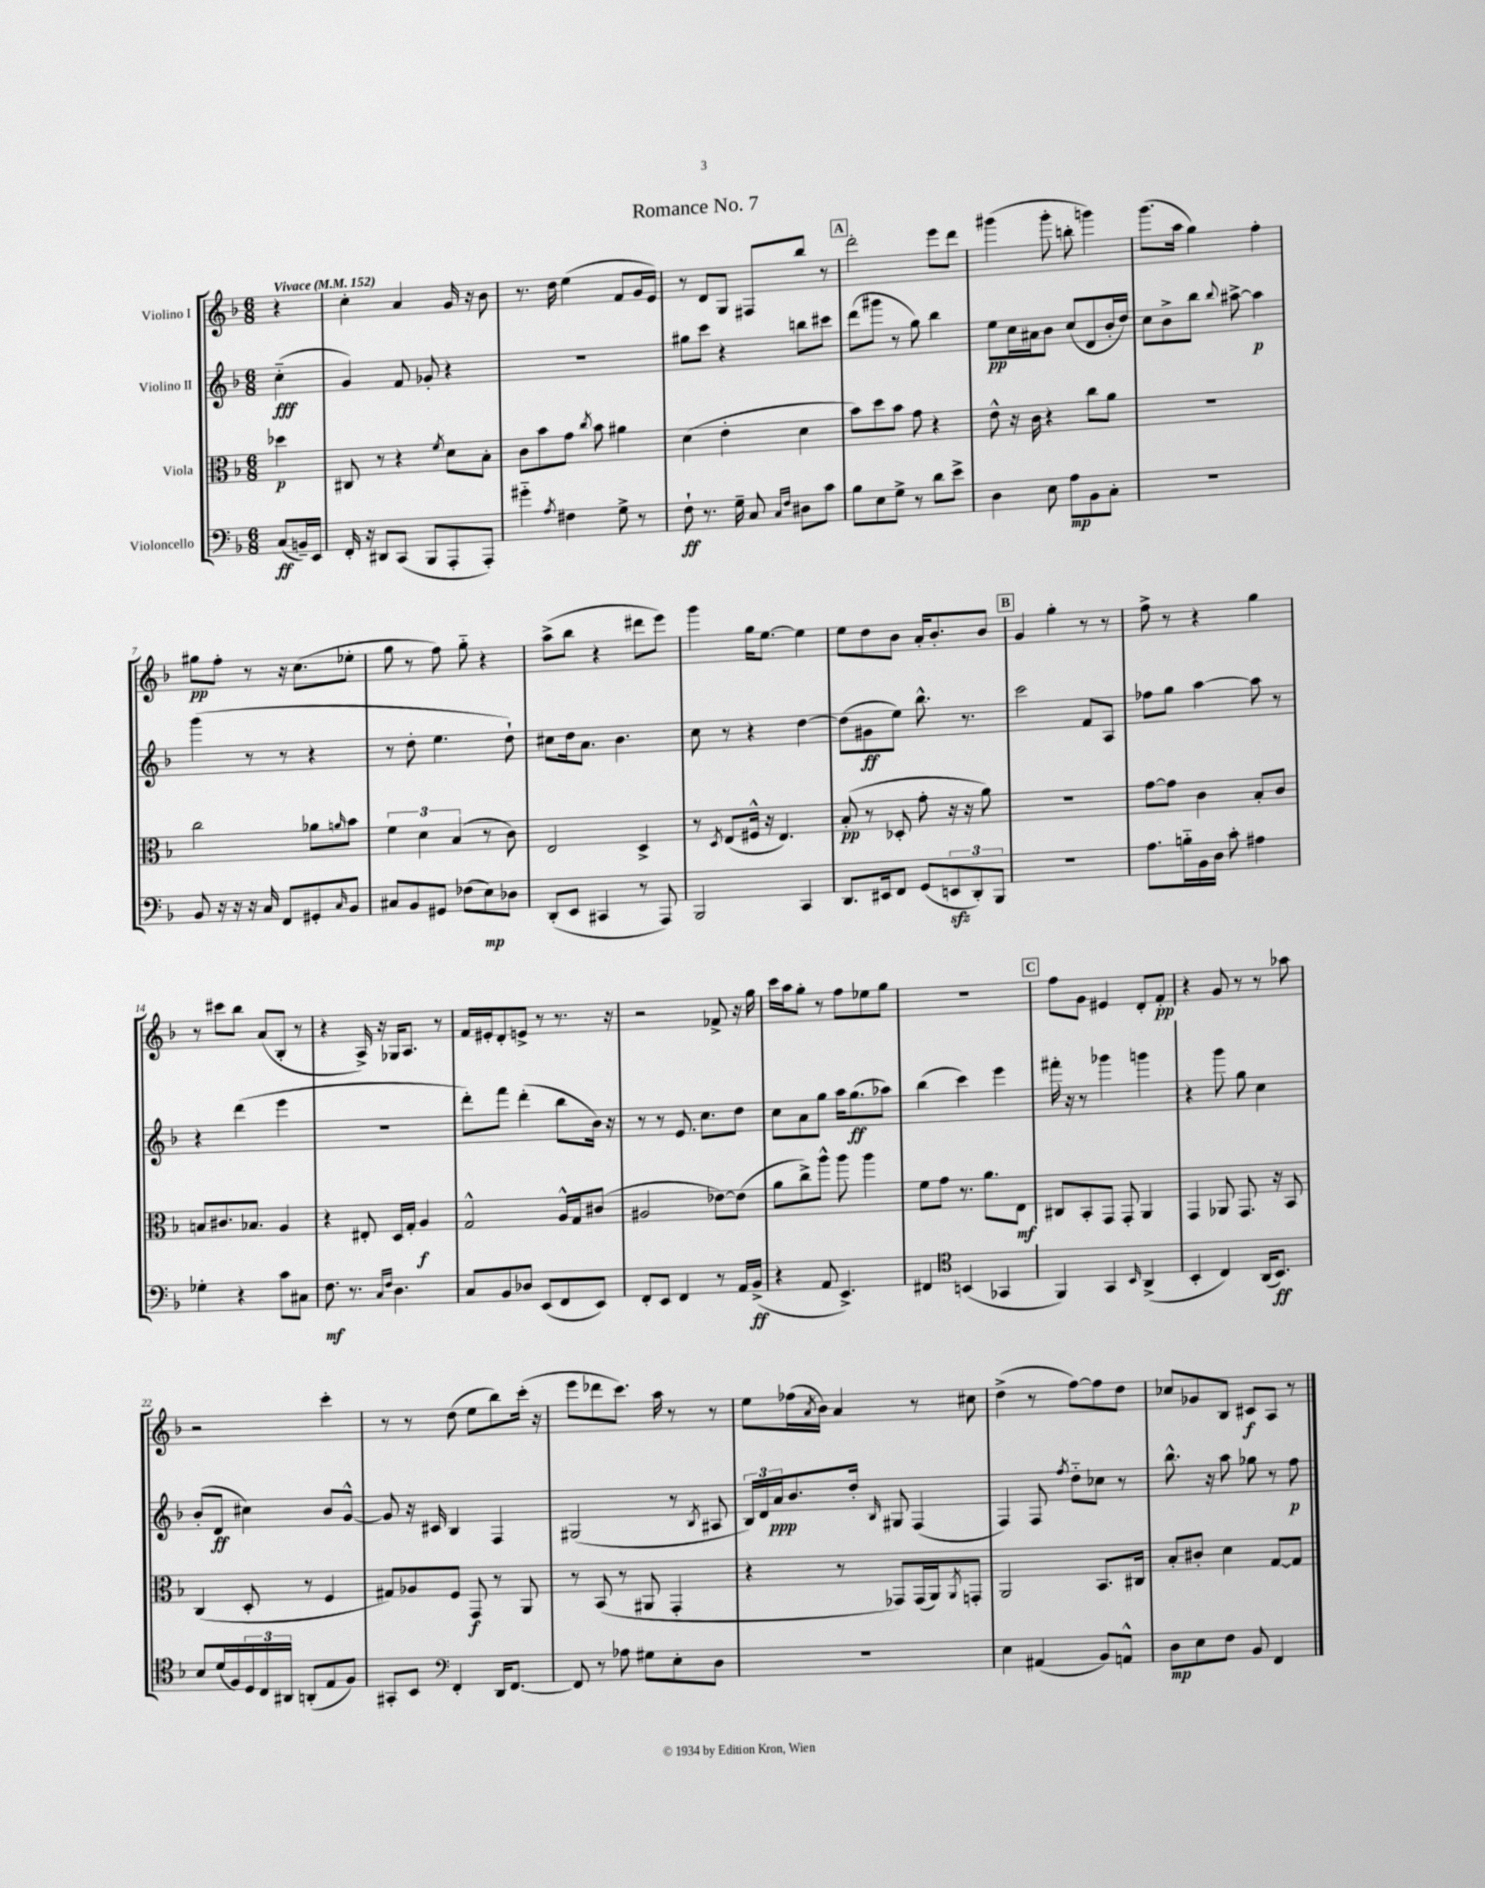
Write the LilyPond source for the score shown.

\header { title = "Romance No. 7" }
<<
\new StaffGroup <<
\new Staff = "s0" \with { instrumentName = "Violino I" } {
    \clef treble \key f \major \numericTimeSignature \time 6/8 \partial 4 \tempo "Vivace" 4 = 152
    r4 |
    c''4-. a'4 g'16 r16 bes'8 |
    r8. d''16 e''4( f'8 g'16 e'16) |
    r8 d'8 g8 fis8 bes''8 r8 |
    \mark \markup { \box "A" } d'''2-. e'''8 d'''8 |
    gis'''4( gis'''8-. b''8-. g'''4) |
    g'''8.( a''16 g''4) f''4-. |
    gis''8\pp f''8-. r8 r16 c''8.( ees''8-. |
    g''8 r8 f''8) g''8-_ r4 |
    a''8->( bes''8 r4 dis'''8 e'''8) |
    g'''4 g''16 e''8.~ e''4 |
    e''8 d''8 bes'8 a'16-. bes'8.-. bes'8 |
    \mark \markup { \box "B" } g'4 g''4-. r8 r8 |
    f''8-> r8 r4 g''4 |
    r8 cis'''8 bes''8 a'8( bes8-. r8 |
    r4 a16->) r16 ges16 a8. r8 |
    f'16 eis'16-. d'8-. e'8-> r8 r8. r16 |
    r2 fes'8-> r16 g''16 |
    c'''16 a''16 g''8-. r8 f''8 ees''8 g''8 |
    R2. |
    \mark \markup { \box "C" } f''8 g'8 eis'4 d'8-. f'8-.\pp |
    r4 g'8 r8 r8 aes''8 |
    r2 c'''4-. |
    r8 r8 d''8( e''8 bes''8) c'''16-.( r16 |
    e'''8 des'''8 c'''8.) a''16 r8 r8 |
    e''8 fes''16( \acciaccatura { a'8 } bes'16) a'4 r8 cis''8 |
    d''4->( r8 f''8~) f''8 d''8 |
    ces''8 ges'8 bes8 cis'8\f a8 r8 \bar "|." |
}
\new Staff = "s1" \with { instrumentName = "Violino II" } {
    \clef treble \key f \major \numericTimeSignature \time 6/8 \partial 4
    c''4-_\fff( |
    g'4) f'8 ges'8-. r4 |
    R2. |
    gis''8 c'''8 r4 b''8 cis'''8 |
    \mark \markup { \box "A" } d'''8( gis'''8 r8 g''8) bes''4 |
    e''8\pp c''16 ais'16 bes'8 c''8( d'8 bes'16-. d''16) |
    c''8 bes'8-> bes''8 \appoggiatura { bes''8 } ais''8~-> ais''4\p |
    g'''4( r8 r8 r4 |
    r8 d''8-. e''4. d''8-!) |
    cis''8 d''16 a'8. bes'4. |
    c''8 r8 r4 d''4~ |
    d''8( gis'8\ff e''8) bes''8.-^ r8. |
    \mark \markup { \box "B" } c'''2 f'8 a8 |
    fes''8 g''8 a''4~ a''8 r8 |
    r4 d'''4( e'''4 |
    R2. |
    d'''8-.) f'''8 d'''4-.( bes''8 bes'16) r16 |
    r8 r8 e'8. c''8. d''8 |
    c''8 a'8 g''8 a''16 g''8.\ff( aes''8) |
    bes''4( c'''4) e'''4 |
    \mark \markup { \box "C" } fis'''16-. r16 r8 ges'''4 g'''4 |
    r4 g'''8 g''8 c''4 |
    bes'8-.( d'8\ff cis''4) bes'8 g'8~-^ |
    g'8 r16 cis'16 bes4 f4 |
    gis2( r8 \acciaccatura { bes8 } ais8 |
    \tuplet 3/2 { bes16) d'16 a'16\ppp } bes'8. d''16-. \grace { bes16 } gis8 f4( |
    f4) f8 \acciaccatura { f''8 } d''8-_ ces''8 r8 |
    bes''8.-^ r16 a''8 ges''8 r8 f''8\p \bar "|." |
}
\new Staff = "s2" \with { instrumentName = "Viola" } {
    \clef alto \key f \major \numericTimeSignature \time 6/8 \partial 4
    des''4\p |
    cis8 r8 r4 \acciaccatura { f'8 } d'8 bes8-. |
    c'8 bes'8 g'8 \acciaccatura { c''8 } bes'8 ais'4 |
    d'4( e'4-. d'4 |
    \mark \markup { \box "A" } bes'8) d''8 bes'8 g'8 r4 |
    e'8-^ r16 c'16 r4 c''8 a'8 |
    R2. |
    c''2 aes'8 \grace { a'16 } bes'8 |
    \tuplet 3/2 { f'4 d'4 bes4( } r8 c'8) |
    e2 d4-> |
    r8 \acciaccatura { d8 } e8( fis16-^ r16 e4.) |
    bes8-.\pp( r8 des8-. g'8-. r16 r16 a'8) |
    \mark \markup { \box "B" } R2. |
    g'8~ g'8 c'4 bes8-. c'8 |
    b8 cis'8. bes8. a4 |
    r4 eis8-. d16 g16-. a4\f |
    g2-^ a16-^ g16 cis'8( |
    ais2 ees'8~) ees'8( |
    a'8 c''8->) a''8-^ a''8 a''4 |
    f'8 g'8 r8. a'8. e8\mf |
    \mark \markup { \box "C" } cis8 bes,8-. g,8 g,8-. a,4 |
    g,4 aes,8 g,8. r16 bes,8 |
    c4( d8-. r8 f4 |
    gis8) aes8 f8 g,8\f r8 a,8 |
    r8 bes,8( r8 ais,8 g,4-. |
    r4 r8 ges,8) ges,16( a,16) \acciaccatura { a,8 } g,8-. |
    a,2 bes,8. cis16 |
    bes8-. cis'8-. d'4 g8~ g8 \bar "|." |
}
\new Staff = "s3" \with { instrumentName = "Violoncello" } {
    \clef bass \key f \major \numericTimeSignature \time 6/8 \partial 4
    c8\ff( b,16--) e,16 |
    f,16-. r16 dis,8 c,8( bes,,8 a,,8-. a,,8-.) |
    gis'4-_ \acciaccatura { a8 } fis4 g8-> r8 |
    f8-!\ff r8. g16-- c8 \grace { c16 f16 } dis8 c'8 |
    \mark \markup { \box "A" } bes8 e8 g8-> r8 d'8 e'8-> |
    d4 e8 a8\mp bes,8 c8-. |
    R2. |
    bes,8 r16 r16 r16 c16 f,8 gis,8-. \grace { c16 } bes,8 |
    cis8 bes,8 gis,8 fes8( e8\mp) des8 |
    d,8-.( e,8 cis,4 r8 a,,8) |
    bes,,2 c,4 |
    d,8. eis,16 f,8 g,8( \tuplet 3/2 { e,8\sfz d,8-.) bes,,8 } |
    \mark \markup { \box "B" } R2. |
    a8. b16-_ bes,16 d16 c'8-. ais4 |
    ges4-. r4 c'8 cis8 |
    f8.\mf r8. \grace { c16 f16 } d4. |
    c8 bes,8 des8 e,8( f,8 e,8) |
    f,8-. e,8 f,4 r8 a,16 bes,16->\ff( |
    r4 a,8 e,4.->) |
    fis,4 \clef tenor b,4( ges,4 |
    \mark \markup { \box "C" } f,4) g,4 \grace { bes,16 } a,4->( |
    bes,4-. c4) a,16( bes,8.\ff) |
    bes8 d'16( f16) \tuplet 3/2 { d16 c16 ais,16 } a,8-.( e8 f8) |
    gis,8-. bes,8 \clef bass f,4-. d,16 f,8.~ |
    f,8 r8 aes8 gis8 e8-. d8 |
    R2. |
    e4 ais,4( bes,8) a,8-^ |
    d8\mp e8 f8 bes,8 f,4 \bar "|." |
}
>>
>>
